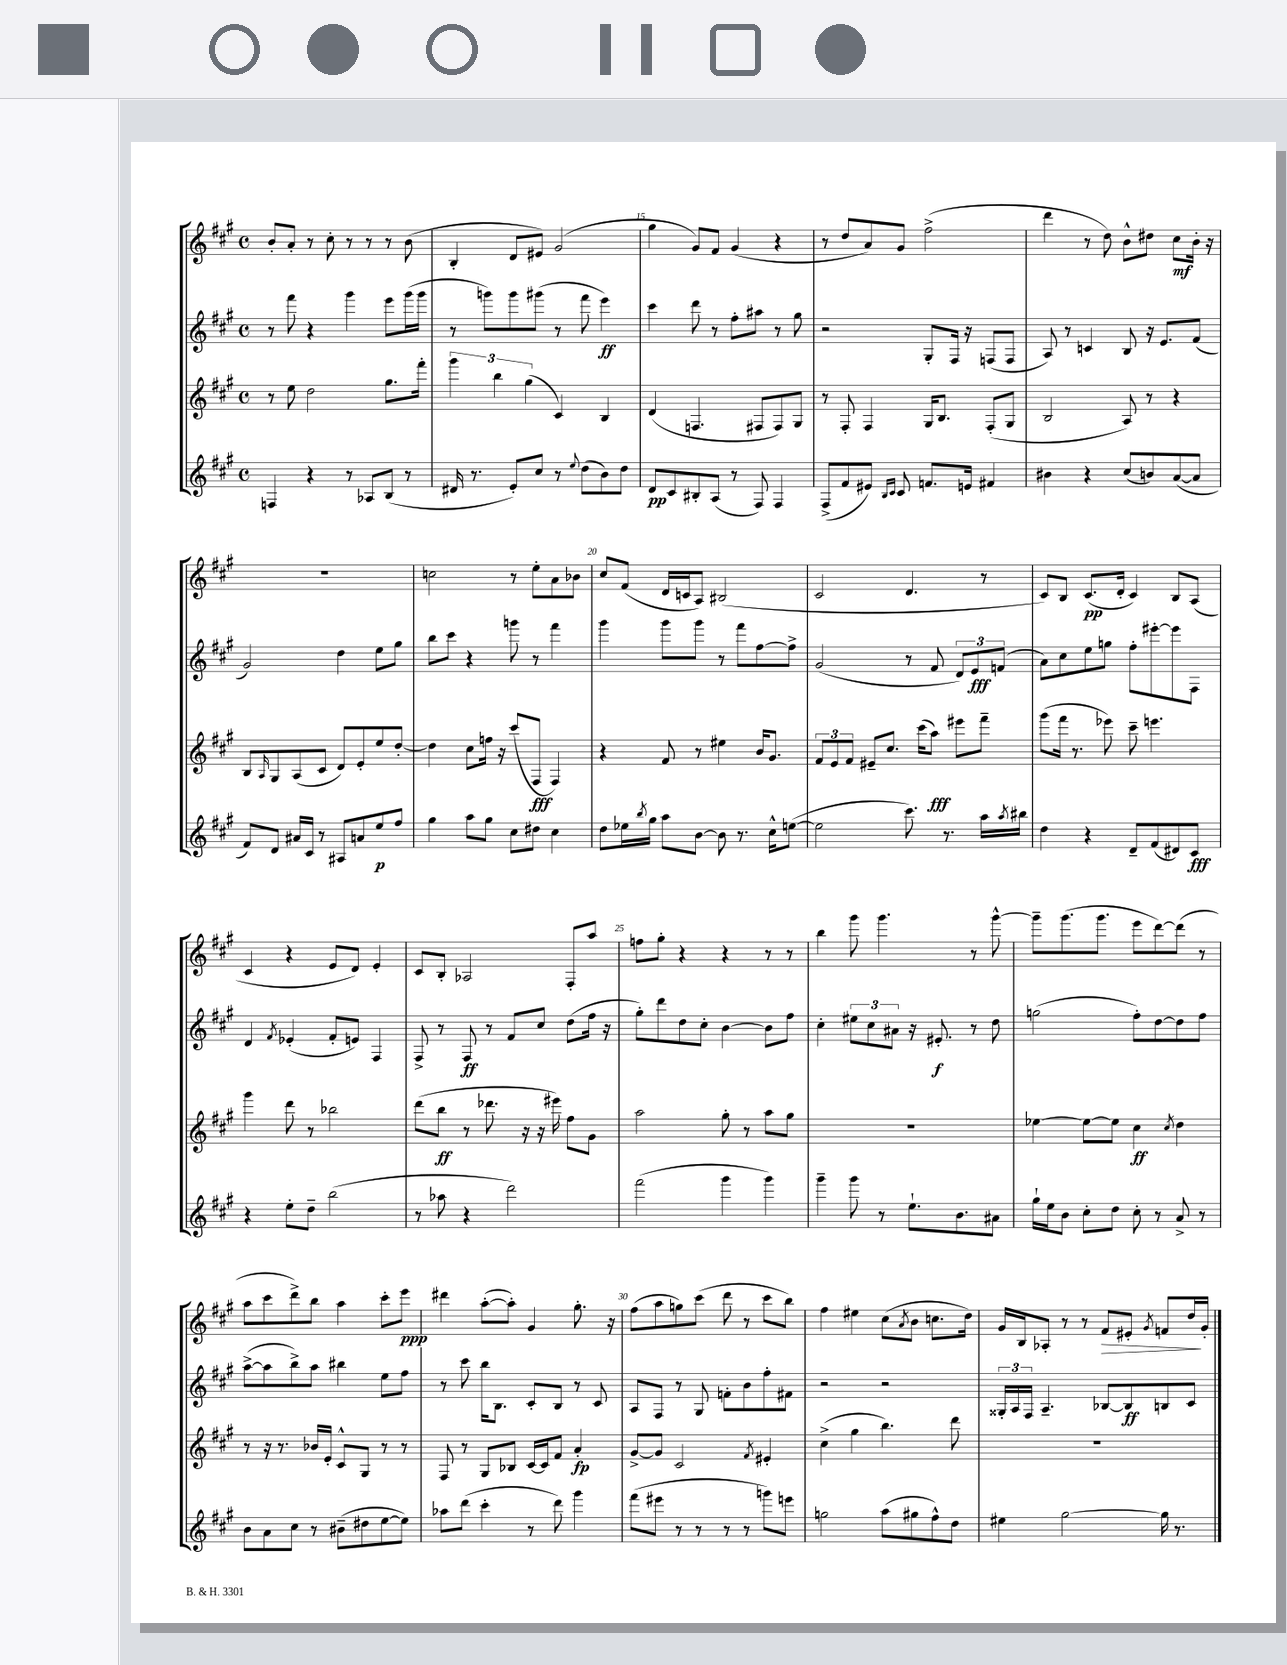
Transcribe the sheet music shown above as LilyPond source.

<<
\new StaffGroup <<
\new Staff = "s0" {
    \clef treble \key a \major \defaultTimeSignature \time 4/4
    b'8-. a'8-. r8 cis''8-. r8 r8 r8 b'8( |
    b4-. d'8 eis'8) gis'2( |
    gis''4 gis'8) fis'8 gis'4( r4 |
    r8 d''8 a'8) gis'8 fis''2->( |
    d'''4 r8 d''8) b'8-^ dis''8 cis''8\mf b'16-. r16 |
    R1 |
    c''2 r8 e''8-. a'8 bes'8 |
    cis''8 fis'8( d'16 c'16 a8) bis2( |
    cis'2 d'4. r8 |
    cis'8) b8 cis'8.\pp( d'16-. cis'4) b8 a8( |
    cis'4 r4 e'8 d'8) e'4-. |
    cis'8 b8-. aes2 fis8-. a''8 |
    f''8 gis''8-. r4 r4 r8 r8 |
    b''4 gis'''8 gis'''4. r8 gis'''8~-^ |
    gis'''8-- gis'''8.( gis'''8. e'''8 d'''8~) d'''8( r8 |
    a''8 cis'''8 d'''8->) b''8 a''4 cis'''8-. e'''8\ppp |
    dis'''4 a''8~-.( a''8-.) gis'4 gis''8.-. r16 |
    fis''8( a''8 g''8) cis'''8( d'''8 r8 cis'''8 b''8) |
    fis''4 eis''4 cis''8( \acciaccatura { a'8 } b'8 c''8. d''16) |
    gis'16 b16 aes8-. r8 r8 fis'8\> eis'8-. \acciaccatura { gis'8 } f'8 d''16\! gis'16-. \bar "|." |
}
\new Staff = "s1" {
    \clef treble \key a \major \defaultTimeSignature \time 4/4
    r8 fis'''8 r4 gis'''4 e'''8 gis'''16( gis'''16 |
    r8 g'''8) g'''8 gis'''8( r8 fis'''8 e'''4\ff) |
    cis'''4 d'''8 r8 fis''8-. ais''8 r8 gis''8 |
    r2 gis8-. fis16 r16 f8( f8 |
    a8) r8 c'4 b8 r16 e'8. fis'8( |
    gis'2) d''4 e''8 gis''8 |
    b''8 cis'''8 r4 g'''8 r8 fis'''4 |
    gis'''4 gis'''8 gis'''8 r8 fis'''8 fis''8~ fis''8-> |
    gis'2( r8 fis'8 \tuplet 3/2 { d'8) e'8\fff f'8( } |
    a'8) cis''8 e''8 g''8 fis''8-. eis'''8~-. eis'''8 fis8 |
    d'4 \acciaccatura { fis'8 } ees'4-.( fis'8-. e'8) fis4 |
    fis8-> r8 fis8\ff r8 fis'8 cis''8 d''8( fis''16 r16 |
    gis''8-.) d'''8 d''8 cis''8-. b'4~ b'8 fis''8 |
    cis''4-. \tuplet 3/2 { eis''8 cis''8 ais'8 } r16 eis'8.-.\f r8 d''8 |
    g''2( fis''8-.) d''8~ d''8 fis''8 |
    a''8~->( a''8 b''8->) a''8 bis''4 e''8 fis''8 |
    r8 cis'''8 b''16 b8. cis'8-. b8 r8 cis'8 |
    a8 fis8 r8 gis8 f'8-. b'8 fis''8-. fis'8 |
    r2 r2 |
    \tuplet 3/2 { gisis16-. a16 fis16 } a4.-- bes8~ bes8\ff b8 cis'8 \bar "|." |
}
\new Staff = "s2" {
    \clef treble \key a \major \defaultTimeSignature \time 4/4
    r8 e''8 d''2 gis''8. fis'''16-. |
    \tuplet 3/2 { gis'''4 b''4 gis''4( } cis'4) b4 |
    d'4( f4. fis8 fis8) gis8 |
    r8 fis8-. fis4 gis16 b8. fis8-.( gis8 |
    b2 a8) r8 r4 |
    b8 \grace { a16 } gis8 a8( cis'8 d'8) e'8-. e''8 d''8~-. |
    d''4 cis''8 f''16 r16 cis'''8( fis8\fff fis4) |
    r4 fis'8 r8 eis''4 b'16 gis'8. |
    \tuplet 3/2 { fis'8 e'8 fis'8 } eis'8-- cis''8. cis'''16( a''8\fff) eis'''8 fis'''8-- |
    gis'''8( fis'''16 r8. ees'''8) cis'''8-- e'''4. |
    gis'''4 d'''8 r8 bes''2 |
    d'''8( b''8\ff r8 des'''8. r16 r16 eis'''16) fis''8 gis'8 |
    a''2 gis''8-. r8 a''8 gis''8 |
    R1 |
    ees''4~ ees''8~ ees''8 cis''4\ff \acciaccatura { cis''8 } d''4 |
    r8 r16 r8. bes'16 e'16-. cis'8-^ gis8 r8 r8 |
    fis8 r8 gis8 bes8 cis'16~ cis'16 fis'8 a'4-.\fp |
    gis'8~-> gis'8 cis'2 \acciaccatura { fis'8 } eis'4-. |
    cis''4->( gis''4 b''4.) d'''8 |
    R1 \bar "|." |
}
\new Staff = "s3" {
    \clef treble \key a \major \defaultTimeSignature \time 4/4
    f4 r4 r8 aes8 b8( r8 |
    dis'16 r8. e'8-.) cis''8 r8 \appoggiatura { e''8 } d''8( b'8) d''8 |
    d'8\pp cis'8 bis8-. a8( r8 fis8) fis4 |
    fis8->( fis'8 eis'8) \grace { b16 cis'16 } cis'8 f'8. e'16 fis'4 |
    bis'4 r4 cis''8( b'8) a'8~( a'8 |
    fis'8) d'8 ais'16 cis'16 r8 ais8 a'8 e''8\p fis''8 |
    gis''4 a''8 gis''8 cis''8 dis''8 cis''4 |
    d''8 ees''16 \acciaccatura { b''8 } gis''16 a''8 b'8~ b'8 r8. cis''16-^ e''8~( |
    e''2 cis'''8.) r8. a''16 \acciaccatura { a''8 } bis''16 |
    d''4 r4 d'8-- fis'8( dis'8) cis'8\fff |
    r4 e''8-. d''8-- b''2( |
    r8 aes''8 r4 d'''2) |
    fis'''2( gis'''4 gis'''4) |
    gis'''4-- gis'''8 r8 e''8.-! b'8. ais'8 |
    gis''16-! e''16 b'8 cis''8-. d''8 cis''8-. r8 a'8-> r8 |
    b'8 a'8 cis''8 r8 bis'8--( dis''8 e''8~ e''8) |
    aes''8 d'''8( cis'''4-. r8 d'''8) gis'''4 |
    fis'''8( eis'''8 r8 r8 r8 r8 g'''8) e'''8 |
    g''2 a''8( gis''8 fis''8-^) d''8 |
    eis''4 gis''2~ gis''16 r8. \bar "|." |
}
>>
>>
\layout { \context { \Score currentBarNumber = #13 \override BarNumber.break-visibility = ##(#f #t #t) barNumberVisibility = #(every-nth-bar-number-visible 5) } }
